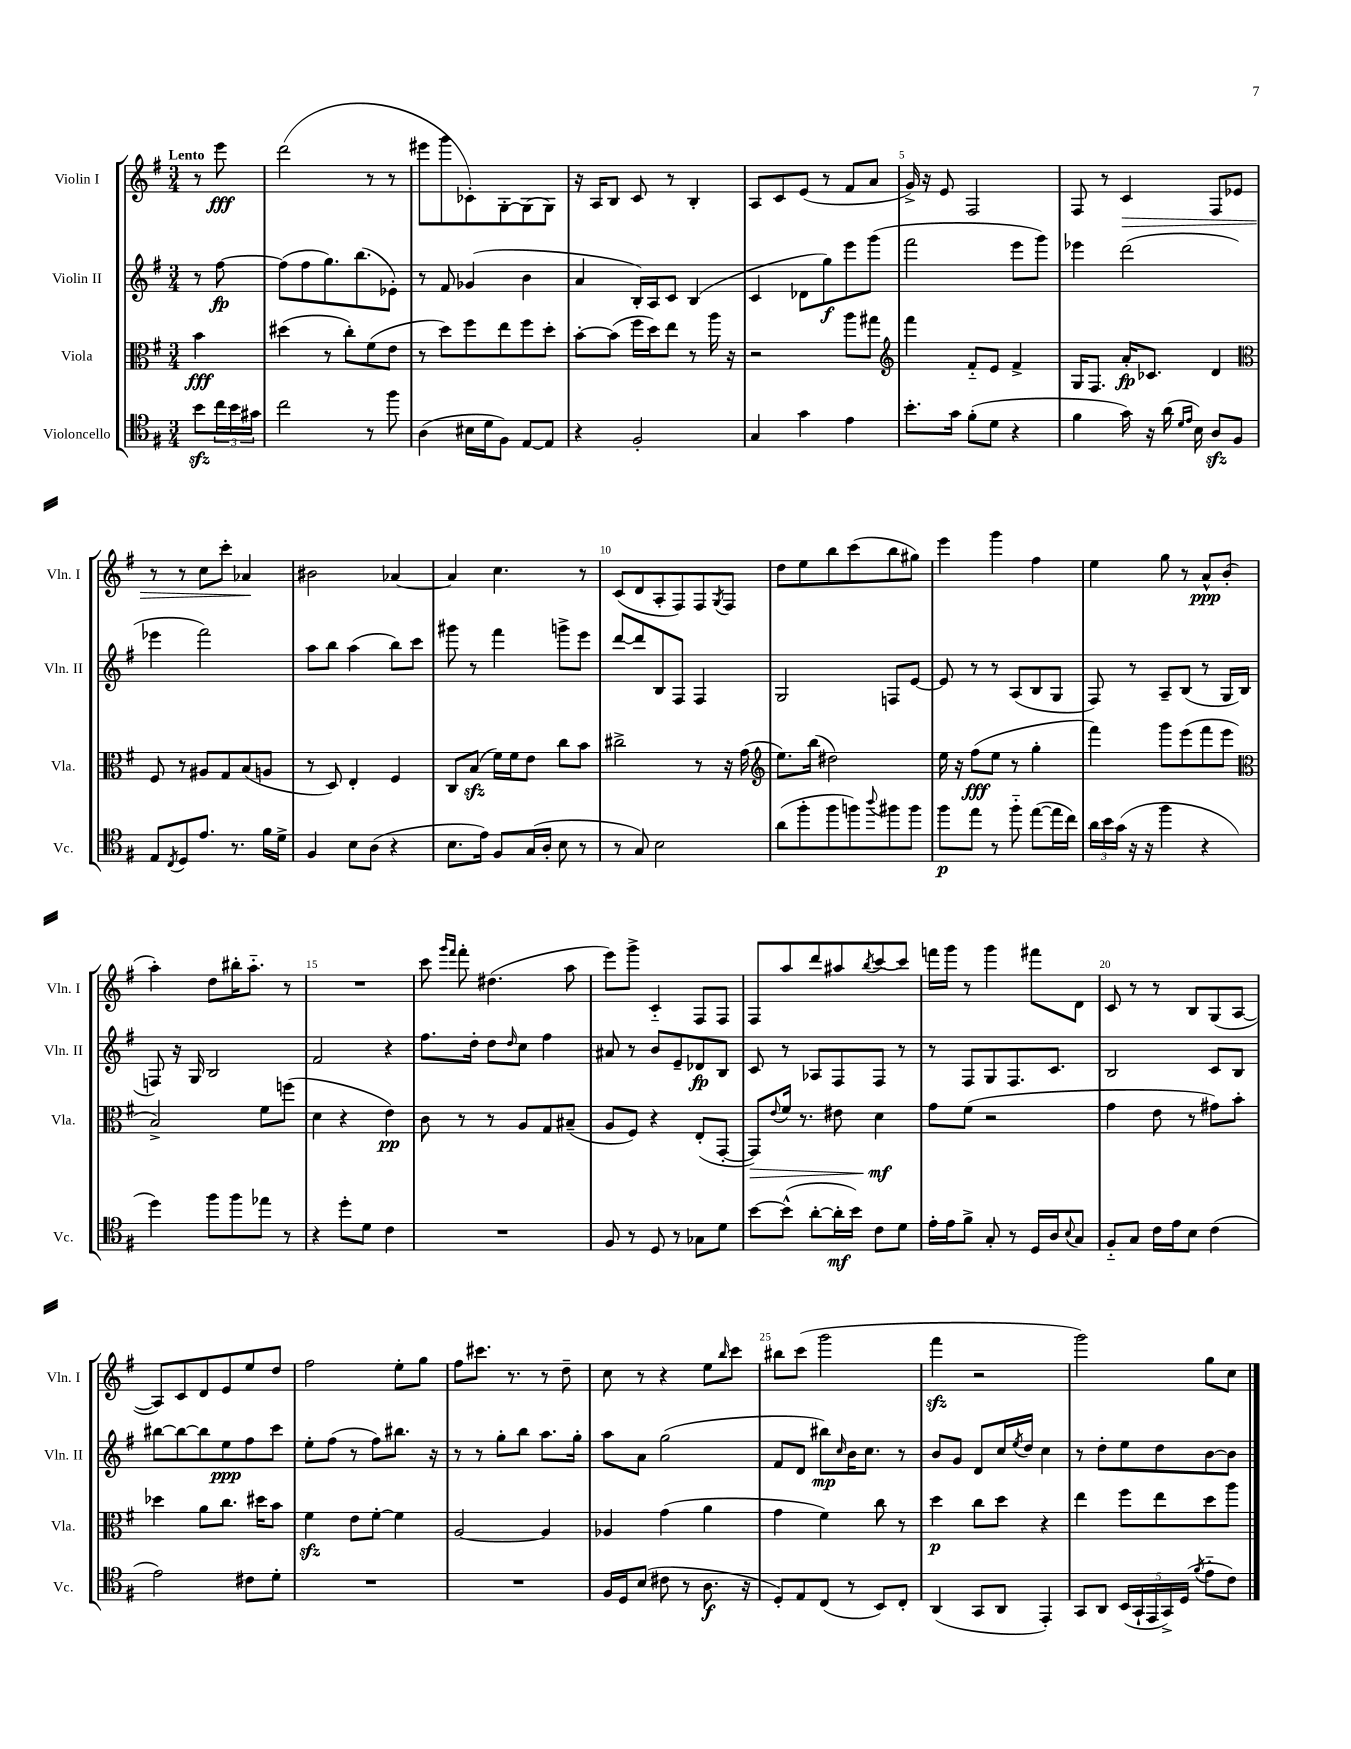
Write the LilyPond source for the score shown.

<<
\new StaffGroup <<
\new Staff = "s0" \with { instrumentName = "Violin I" shortInstrumentName = "Vln. I" } {
    \clef treble \key g \major \numericTimeSignature \time 3/4 \partial 4 \tempo "Lento"
    r8 e'''8\fff |
    d'''2( r8 r8 |
    eis'''8 g'''8 ces'8-.) g8~-. g8( g8) |
    r16 a16 b8 c'8 r8 b4-. |
    a8 c'8 e'8( r8 fis'8 a'8 |
    g'16->) r16 e'8 fis2 |
    fis8 r8 c'4\> fis8 ees'8 |
    r8 r8 c''8 c'''8-. aes'4\! |
    bis'2 aes'4~ |
    aes'4 c''4. r8 |
    c'8( d'8 a8-. fis8) fis8 \acciaccatura { g8 } fis8 |
    d''8 e''8 b''8 c'''8( b''8 gis''8) |
    e'''4 g'''4 fis''4 |
    e''4 g''8 r8 a'8-^\ppp b'8-.( |
    a''4-.) d''8 bis''16-. a''8.-_ r8 |
    R2. |
    c'''8 \grace { g'''16 fis'''16 } fis'''8-. dis''4.( a''8 |
    e'''8) g'''8-> c'4-_ fis8 fis8 |
    fis8 a''8 d'''8 ais''8 \acciaccatura { b''8 } c'''8~ c'''8 |
    f'''16 g'''16 r8 g'''4 fis'''8 d'8 |
    c'8 r8 r8 b8 g8( a8~ |
    a8) c'8 d'8 e'8 e''8 d''8 |
    fis''2 e''8-. g''8 |
    fis''8 cis'''8. r8. r8 d''8-- |
    c''8 r8 r4 e''8 \grace { b''16 } c'''8 |
    bis''8 c'''8( g'''2 |
    fis'''4\sfz r2 |
    g'''2) g''8 c''8 \bar "|." |
}
\new Staff = "s1" \with { instrumentName = "Violin II" shortInstrumentName = "Vln. II" } {
    \clef treble \key g \major \numericTimeSignature \time 3/4 \partial 4
    r8 fis''8~\fp |
    fis''8( fis''8 g''8.) b''8.( ees'8-.) |
    r8 fis'8 ges'4( b'4 |
    a'4 b16-.) a16 c'8 b4( |
    c'4 des'8 g''8\f) e'''8 g'''8( |
    fis'''2 e'''8 g'''8) |
    ees'''4 d'''2( |
    ees'''4 fis'''2) |
    a''8 b''8 a''4( b''8) c'''8 |
    gis'''8 r8 fis'''4 g'''8-> e'''8 |
    d'''8~ d'''8 b8 fis8 fis4 |
    g2 f8 e'8~ |
    e'8 r8 r8 a8( b8 g8 |
    fis8) r8 a8-- b8( r8 g16 b16 |
    f8) r16 g16 b2 |
    fis'2 r4 |
    fis''8. d''16-. d''8 \grace { d''16 } c''8 fis''4 |
    ais'8 r8 b'8 e'8-- des'8\fp b8 |
    c'8 r8 aes8 fis8 fis8 r8 |
    r8 fis8 g8 fis8. c'8. |
    b2 c'8 b8 |
    bis''8~ bis''8~ bis''8 e''8\ppp fis''8 c'''8 |
    e''8-. fis''8( r8 fis''8) bis''8. r16 |
    r8 r8 g''8-. b''8 a''8. g''16-. |
    a''8 a'8 g''2( |
    fis'8 d'8 bis''8\mp) \grace { c''16 } b'16 c''8. r8 |
    b'8 g'8 d'8 c''16 \acciaccatura { e''8 } d''16 c''4 |
    r8 d''8-. e''8 d''8 b'8~ b'8 \bar "|." |
}
\new Staff = "s2" \with { instrumentName = "Viola" shortInstrumentName = "Vla." } {
    \clef alto \key g \major \numericTimeSignature \time 3/4 \partial 4
    b'4\fff |
    dis''4( r8 c''8-.) fis'8( e'8 |
    r8 d''8) fis''8 e''8 fis''8 d''8-. |
    b'8~-. b'8( fis''16 d''16) e''8 r8 a''16 r16 |
    r2 a''8 gis''8 |
    \clef treble fis'''4 fis'8-_ e'8 fis'4-> |
    g16 fis8. a'16-.\fp ces'8. d'4 |
    \clef alto fis8 r8 ais8 g8 b8( a8 |
    r8 d8) e4-. fis4 |
    c8 b8\sfz( fis'16) fis'16 e'8 c''8 b'8 |
    cis''2-> r8 r16 g'16( |
    \clef treble e''8.) b''16( dis''2) |
    e''16 r16 fis''8\fff( e''8 r8 g''4-. |
    fis'''4) g'''8 e'''8( fis'''8 e'''8 |
    \clef alto b2->) fis'8 f''8( |
    d'4 r4 e'4\pp) |
    c'8 r8 r8 a8 g8 bis8--( |
    a8 fis8) r4 e8-.( g,8~-. |
    g,8\>) \appoggiatura { e'8 } fis'16 r8. eis'8 d'4\mf\! |
    g'8 fis'8( r2 |
    g'4 e'8 r8 gis'8) b'8-. |
    des''4 a'8 c''8. dis''16 b'8 |
    fis'4\sfz e'8 fis'8~-. fis'4 |
    a2~ a4 |
    aes4 g'4( a'4 |
    g'4 fis'4) c''8 r8 |
    d''4\p c''8 d''8 r4 |
    e''4 fis''8 e''8 d''8 a''8 \bar "|." |
}
\new Staff = "s3" \with { instrumentName = "Violoncello" shortInstrumentName = "Vc." } {
    \clef tenor \key g \major \numericTimeSignature \time 3/4 \partial 4
    b'8\sfz \tuplet 3/2 { c''16 b'16 gis'16 } |
    c''2 r8 fis''8 |
    a4( bis16 d'16 fis8) e8~ e8 |
    r4 fis2-. |
    g4 g'4 e'4 |
    b'8.-. g'16 fis'8-.( d'8 r4 |
    fis'4 g'16) r16 a'16( \grace { d'16 e'16 } b16) a8\sfz fis8 |
    e8 \acciaccatura { c8 } d8 e'8. r8. fis'16 d'16-> |
    fis4 b8 a8( r4 |
    b8. e'16) fis8 g16( a16-. b8 r8 |
    r8 g8) b2 |
    a'8( fis''8-. fis''8 f''8) \appoggiatura { a''8 } fis''8 fis''8 |
    fis''8\p e''8 r8 fis''8-_ e''8~( e''16 c''16) |
    \tuplet 3/2 { a'16 b'16 g'16( } r16 r16 fis''4 r4 |
    d''4) fis''8 fis''8 ees''8 r8 |
    r4 d''8-. d'8 c'4 |
    R2. |
    fis8 r8 d8 r8 ges8 d'8 |
    b'8~ b'8-^( a'8~-. a'16-.\mf b'16) c'8 d'8 |
    e'16-. e'16 fis'8-> g8-. r8 d16 a16 \appoggiatura { b8 } g8 |
    fis8-_ g8 c'16 e'16 b8 c'4( |
    e'2) cis'8 d'8-. |
    R2. |
    R2. |
    fis16 d16 b8( cis'8 r8 a8.\f r16 |
    d8-.) e8 c8( r8 b,8) c8-. |
    a,4( g,8 a,8 e,4-.) |
    g,8 a,8 \tuplet 5/4 { b,16( g,16-! e,16 g,16->) d16( } \acciaccatura { fis'8 } e'8-_ c'8) \bar "|." |
}
>>
>>
\layout { \context { \Score \override BarNumber.break-visibility = ##(#f #t #t) barNumberVisibility = #(every-nth-bar-number-visible 5) } }
